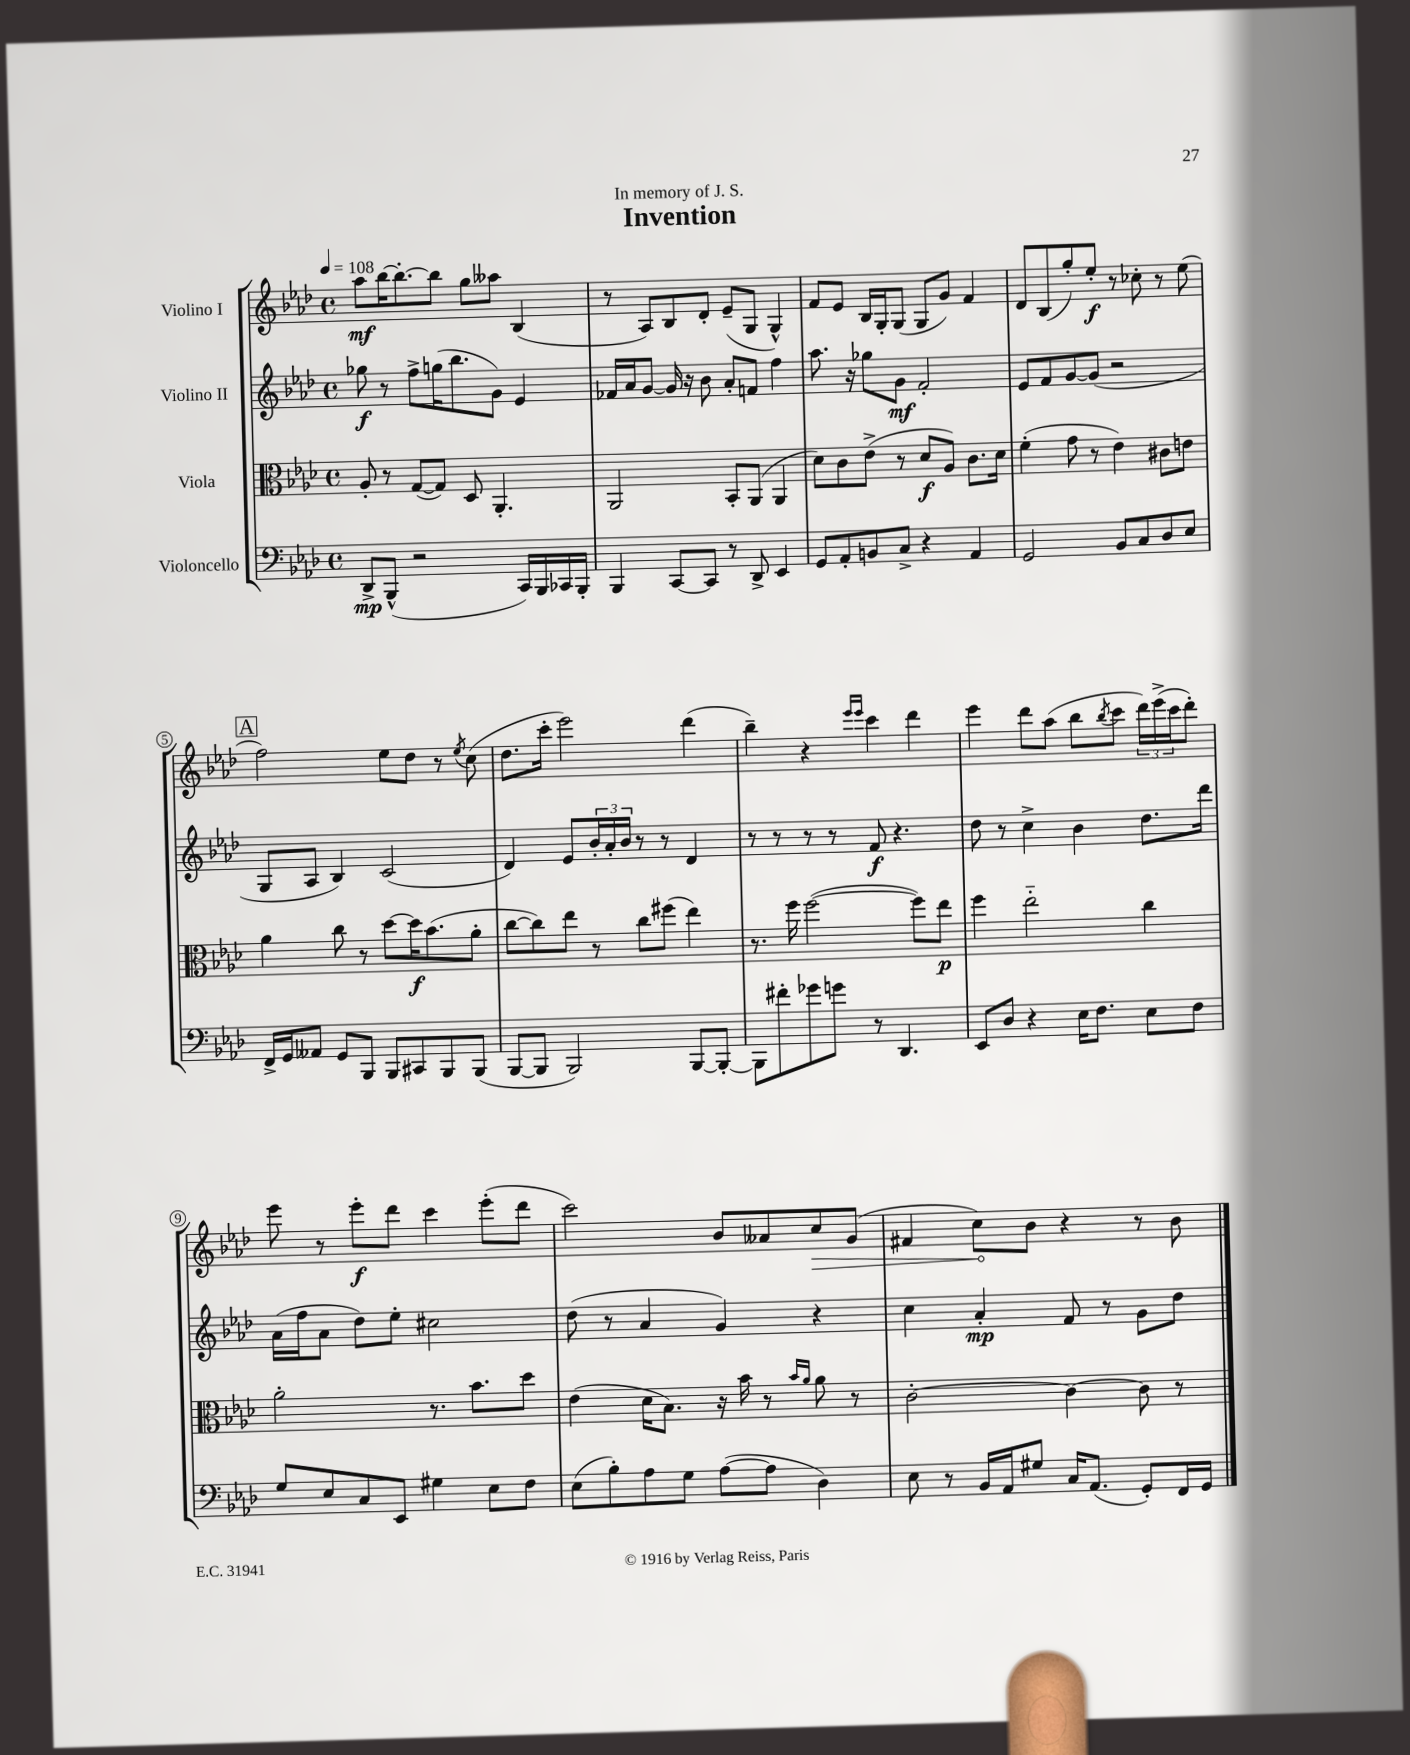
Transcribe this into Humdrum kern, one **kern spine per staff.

**kern	**kern	**kern	**kern
*staff4	*staff3	*staff2	*staff1
*clefF4	*clefC3	*clefG2	*clefG2
*k[b-e-a-d-]	*k[b-e-a-d-]	*k[b-e-a-d-]	*k[b-e-a-d-]
*M4/4	*M4/4	*M4/4	*M4/4
*met(c)	*met(c)	*met(c)	*met(c)
*MM108	*MM108	*MM108	*MM108
8DD-^	8A-'	8gg-	8aa-
(8BBB-^^	8r	8r	[16bb-
.	.	.	8.bb-'_
2r	([8G	8ff^	.
.	8G])	(16gg	8bb-]
.	.	8.bb-	.
.	8D-	.	8gg
.	4.AA-'	8g)	8aa--
16CC)	.	4e-	(4B-
16BBB-	.	.	.
16CC-	.	.	.
16BBB-'	.	.	.
=	=	=	=
4BBB-	2AA-	16f-	8r
.	.	16a-	.
.	.	[8g	8A-)
[8CC	.	16g]	8B-
.	.	16r	.
8CC]	.	8b-	8d-'
8r	8BB-'	8a-'	(8e-~
8DD-^	(8AA-	8f	8G
4EE-	4AA-	4ff	4G^^)
=	=	=	=
8GG	8d-)	8.aa-	8f
8AA-'	8c	.	8e-
.	.	16r	.
8BB	(8e-^	8gg-	16B-
.	.	.	16G'
8C^	8r	8g	(8G
4r	8d-	2f'	8G
.	8A-)	.	8g)
4AA-	8.c	.	4f
.	16d-	.	.
=	=	=	=
2GG	(4f'	8e-	8d-
.	.	8f	(8B-
.	8g	[8g	8gg')
.	8r	(8g]	8ee-'
8BB-	4e-)	2r	8r
8C	.	.	8cc-'
8D-	8c#	.	8r
8E-	8e	.	(8ee-
=	=	=	=
16FF^	4a-	8G	2ff)
16GG	.	.	.
8AA--	.	8A-	.
8GG	8cc	4B-)	.
8BBB-	8r	.	.
8BBB-	[8dd-	(2c	8ee-
8CC#	16dd-]	.	8dd-
.	(8.b-	.	.
8BBB-	.	.	8r
.	.	.	8qee-
(8BBB-	8a-'	.	(8cc
=	=	=	=
[8BBB-	[8cc	4d-)	8.dd-
8BBB-]	8cc])	.	.
.	.	.	16ccc'
2BBB-)	8ee-	8e-	2eee-)
.	8r	24b-'	.
.	.	24a-'	.
.	.	24b-	.
.	8cc	8r	.
.	(8ff#	8r	.
[8BBB-	4ee-)	4d-	(4ddd-
8BBB-'_	.	.	.
=	=	=	=
8BBB-]	8.r	8r	4bb-~)
8f#'	.	8r	.
.	16ff	.	.
8g-	([2ff	8r	4r
8g	.	8r	.
.	.	.	16qqeee-
.	.	.	16qqeee-
8r	.	8f	4ccc
4.DD-	.	4.r	.
.	8ff])	.	4ddd-
.	8ee-	.	.
=	=	=	=
8EE-	4ff	8dd-	4eee-
8D-	.	8r	.
4r	2ee-'~	4cc^	8ddd-
.	.	.	(8aa-
16E-	.	4b-	8bb-
8.F	.	.	.
.	.	.	8qbb-
.	.	.	8ccc
8E-	4cc	8.dd-	24ddd-)
.	.	.	(24eee-^
.	.	.	24ccc
8F	.	.	8ddd-')
.	.	16ddd-	.
=	=	=	=
8G	2a-'	(16a-	8eee-
.	.	16ff	.
8E-	.	8a-	8r
8C	.	8dd-)	8eee-'
8EE-	.	8ee-'	8ddd-
4G#	8.r	2cc#	4ccc
.	8.b-	.	.
8E-	.	.	(8eee-'
8F	8dd-	.	8ddd-
=	=	=	=
(8E-	(4e-	(8dd-	2ccc)
8B-')	.	8r	.
8A-	16d-	4a-	.
.	8.B-)	.	.
8G	.	.	.
([8A-	16r	4g)	8b-
.	16b-	.	.
8A-]	8r	.	8a--
.	16qqb-	.	.
.	16qqa-	.	.
4D-)	8a-	4r	8cc
.	8r	.	(8g
=	=	=	=
8E-	[2c'	4cc	4f#
8r	.	.	.
16BB-	.	4a-'	8cc)
16AA-	.	.	.
8G#	.	.	8b-
16C	4c_	8f	4r
(8.AA-	.	.	.
.	.	8r	.
8GG')	8c]	8g	8r
16FF	8r	8dd-	8b-
16GG	.	.	.
==	==	==	==
*-	*-	*-	*-
